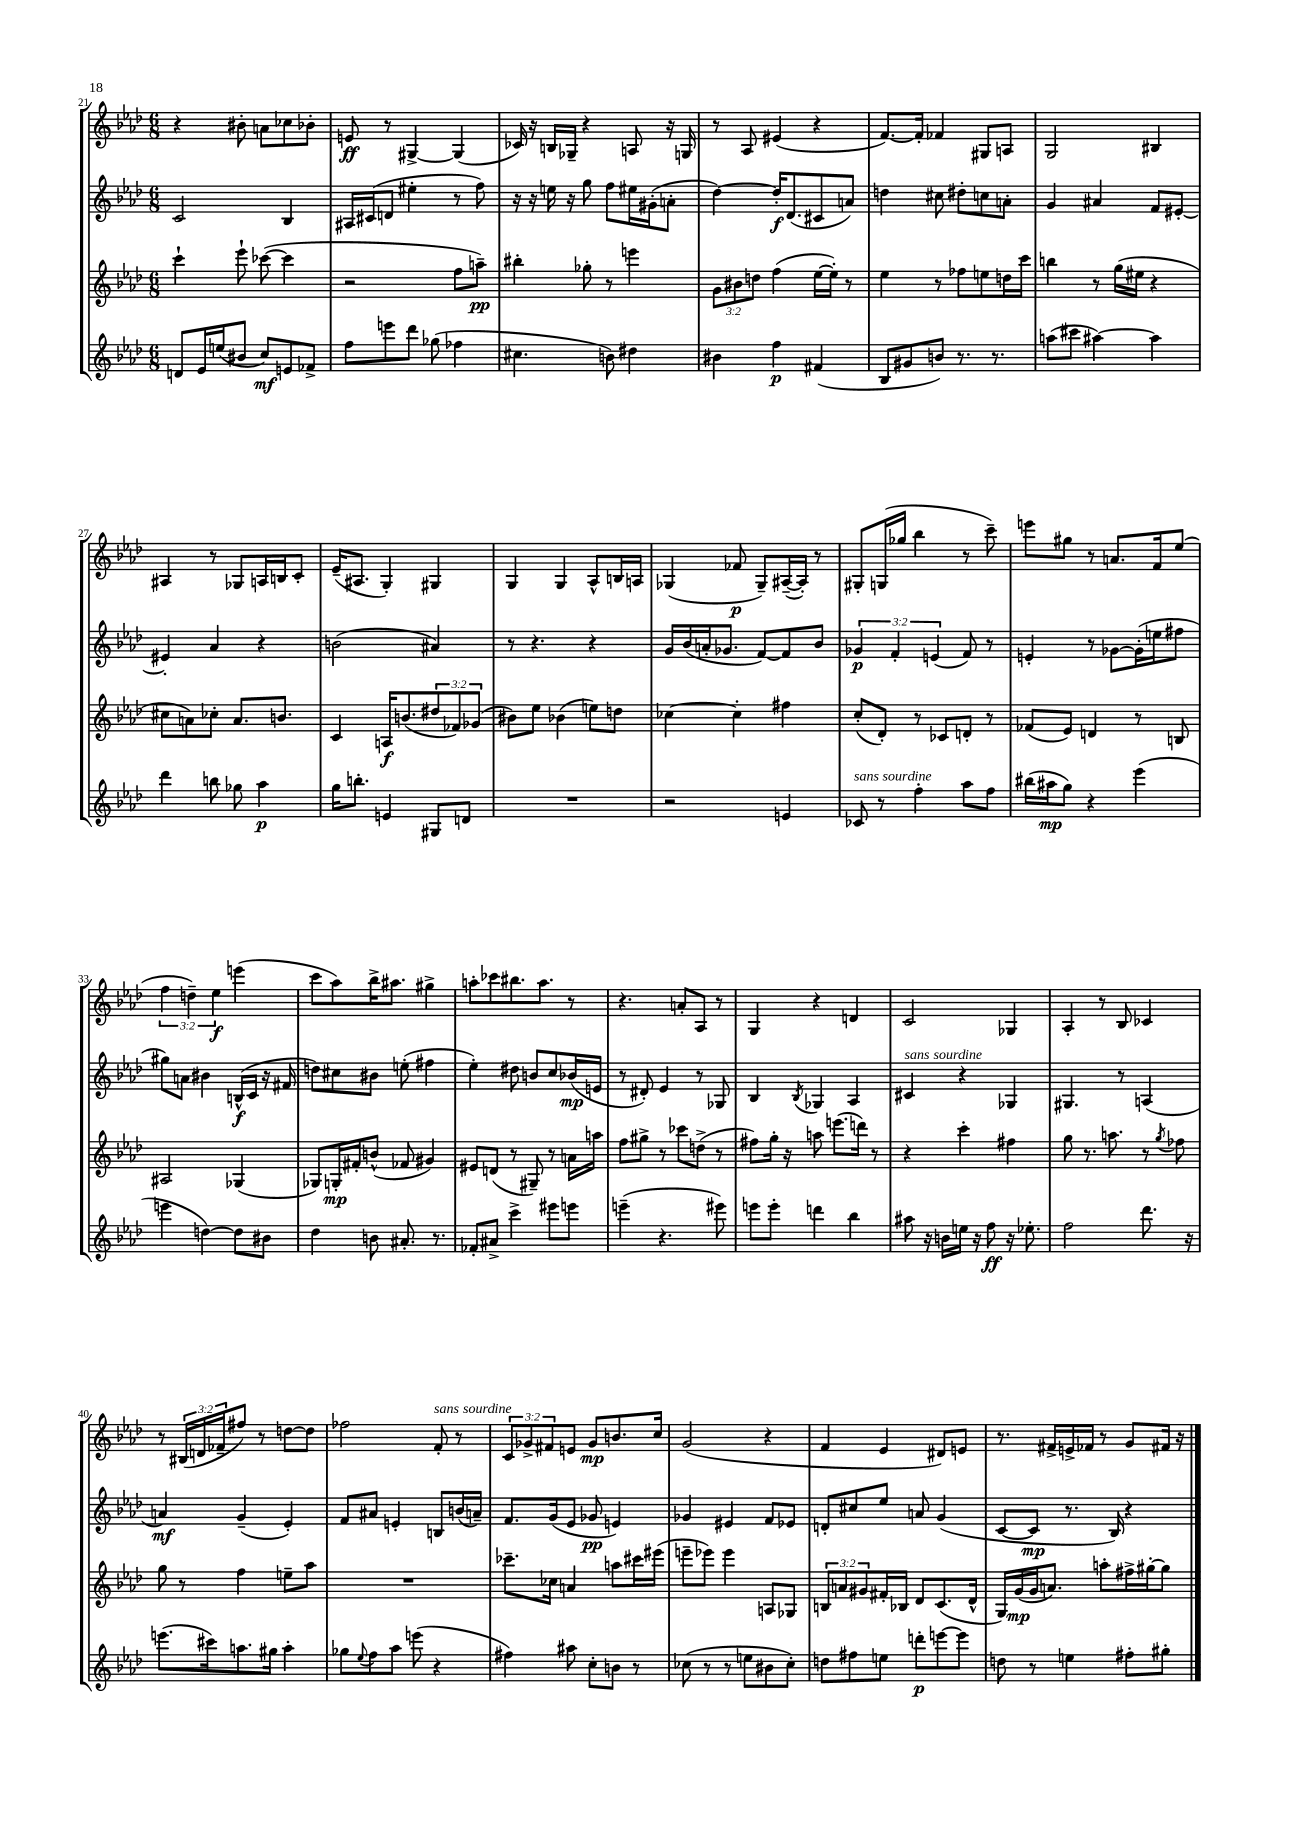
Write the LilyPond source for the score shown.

<<
\new StaffGroup <<
\new Staff = "s0" {
    \clef treble \key aes \major \numericTimeSignature \time 6/8 \override Staff.TupletNumber.text = #tuplet-number::calc-fraction-text
    r4 bis'8-. a'8 ces''8 bes'8-. |
    e'8\ff r8 gis4~-> gis4( |
    ces'16) r16 b16 ges16-- r4 a8 r16 g16 |
    r8 aes8 eis'4( r4 |
    f'8.~) f'16-. fes'4 gis8 a8 |
    g2 bis4 |
    ais4 r8 ges8 a16 b16 c'8-. |
    ees'16--( ais8. g4-.) gis4 |
    g4 g4 aes8-^ b16 a16 |
    ges4( fes'8\p ges8--) ais16~--( ais16-.) r8 |
    gis8-. g16( ges''16 bes''4 r8 c'''8--) |
    e'''8 gis''8 r8 a'8. f'16 ees''8( |
    \tuplet 3/2 { f''4 d''4--) ees''4\f } e'''4( |
    c'''8 aes''8) bes''16-> ais''8. gis''4-> |
    a''8-. ces'''8 bis''8. a''8. r8 |
    r4. a'8-. aes8 r8 |
    g4 r4 d'4 |
    c'2 ges4 |
    aes4-. r8 bes8 ces'4 |
    r8 \tuplet 3/2 { bis16( d'16 fes'16-- } fis''8) r8 d''8~ d''8 |
    fes''2 f'8-.^\markup { \italic "sans sourdine" } r8 |
    \tuplet 3/2 { c'8 ges'8-> fis'8 } e'8 ges'8\mp b'8. c''16 |
    g'2( r4 |
    f'4 ees'4 dis'8) e'8 |
    r8. fis'16-> e'16-> fes'16 r8 g'8 fis'16 r16 \bar "|." |
}
\new Staff = "s1" {
    \clef treble \key aes \major \numericTimeSignature \time 6/8 \override Staff.TupletNumber.text = #tuplet-number::calc-fraction-text
    c'2 bes4 |
    ais16 cis'16( d'8 eis''4-. r8 f''8) |
    r16 r16 e''16 r16 g''8 f''8 eis''16 gis'16-.( a'8-. |
    des''4~) des''16-.\f des'8.( cis'8 a'8) |
    d''4 cis''8 dis''8-. c''8 a'8-. |
    g'4 ais'4 f'8 eis'8~-. |
    eis'4-. aes'4 r4 |
    b'2( ais'4) |
    r8 r4. r4 |
    g'16 bes'16( a'16-. ges'8. f'8~) f'8 bes'8 |
    \tuplet 3/2 { ges'4\p f'4-. e'4( } f'8) r8 |
    e'4-. r8 ges'8~ ges'16-.( e''16 fis''8 |
    gis''8) a'8 bis'4 b16-^\f( c'16 r16 fis'16 |
    d''8) cis''8 bis'8 e''8-.( fis''4 |
    ees''4-.) dis''8 b'8 c''8 bes'16\mp( e'16 |
    r8 dis'8-.) ees'4 r8 ges8 |
    bes4 \acciaccatura { bes8 } ges4 aes4 |
    cis'4^\markup { \italic "sans sourdine" } r4 ges4 |
    gis4. r8 a4( |
    a'4\mf) g'4--( ees'4-.) |
    f'8 ais'8 e'4-. b8 b'16( a'16--) |
    f'8. g'16( ees'8 ges'8\pp e'4) |
    ges'4 eis'4 f'8 ees'8 |
    d'8-. cis''8 ees''8 a'8 g'4( |
    c'8~ c'8\mp r8. bes16) r4 \bar "|." |
}
\new Staff = "s2" {
    \clef treble \key aes \major \numericTimeSignature \time 6/8 \override Staff.TupletNumber.text = #tuplet-number::calc-fraction-text
    c'''4-! ees'''8-! ces'''8~( ces'''4 |
    r2 f''8 a''8--\pp) |
    bis''4-. ges''8-. r8 e'''4 |
    \tuplet 3/2 { g'8 bis'8 d''8 } f''4( ees''16~ ees''16-.) r8 |
    ees''4 r8 fes''8 e''8 d''16 c'''16 |
    b''4 r8 g''16( eis''16 r4 |
    cis''8 a'8) ces''8-. a'8. b'8. |
    c'4 a16\f b'8.( \tuplet 3/2 { dis''8 fes'8) ges'8( } |
    bis'8) ees''8 bes'4( e''8) d''8 |
    ces''4~ ces''4-. fis''4 |
    c''8-.( des'8-.) r8 ces'8 d'8-. r8 |
    fes'8( ees'8) d'4 r8 b8 |
    ais2 ges4( |
    ges8) g16-.\mp fis'16-. b'8-^( fes'8 gis'4) |
    eis'8 d'8( r8 gis8--) r8 a'16 a''16 |
    f''8 gis''8-> r8 ces'''8 d''8->( r8 |
    fis''8) g''16-. r16 a''8 e'''8.( d'''16) r8 |
    r4 c'''4-. fis''4 |
    g''8 r8. a''8. r8 \acciaccatura { g''8 } fes''8 |
    g''8 r8 f''4 e''8-- aes''8 |
    R2. |
    ces'''8.-- ces''16 a'4 a''8 cis'''16 eis'''16( |
    e'''8-- ees'''8) ees'''4 a8 ges8 |
    \tuplet 3/2 { b8 a'8 gis'8 } fis'16-. bes16 des'8 c'8.( des'16-^ |
    g16) g'16\mp( g'16 a'8.) a''8-. fis''16-> gis''16~-. gis''8 \bar "|." |
}
\new Staff = "s3" {
    \clef treble \key aes \major \numericTimeSignature \time 6/8
    d'8 ees'16 e''16( bis'8 c''8\mf) e'8 fes'8-> |
    f''8 e'''8 des'''8 ges''8( fes''4 |
    cis''4. b'8) dis''4 |
    bis'4 f''4\p fis'4( |
    bes8 gis'8 b'8) r8. r8. |
    a''8( cis'''8 ais''4~) ais''4 |
    des'''4 b''8 ges''8 aes''4\p |
    g''16 b''8.-. e'4 gis8 d'8 |
    R2. |
    r2 e'4 |
    ces'8^\markup { \italic "sans sourdine" } r8 f''4-. aes''8 f''8 |
    bis''16( ais''16\mp g''8) r4 ees'''4( |
    e'''4 d''4~) d''8 bis'8 |
    des''4 b'8 ais'8.-. r8. |
    fes'8-. ais'8-> c'''4-> eis'''8 e'''8 |
    e'''4--( r4. eis'''8) |
    e'''8 e'''8-. d'''4 bes''4 |
    ais''8 r16 b'16 e''16 r16 f''8\ff r16 ees''8.-. |
    f''2 des'''8. r16 |
    e'''8.( cis'''16) a''8. gis''16 a''4-. |
    ges''8 \appoggiatura { ees''8 } f''8 aes''8 e'''8( r4 |
    fis''4) ais''8 c''8-. b'8 r8 |
    ces''8( r8 r8 e''8 bis'8 ces''8-.) |
    d''8 fis''8 e''8 d'''8-.\p e'''8~ e'''8 |
    d''8 r8 e''4 fis''8-. gis''8-. \bar "|." |
}
>>
>>
\layout { \context { \Score currentBarNumber = #21 } }
